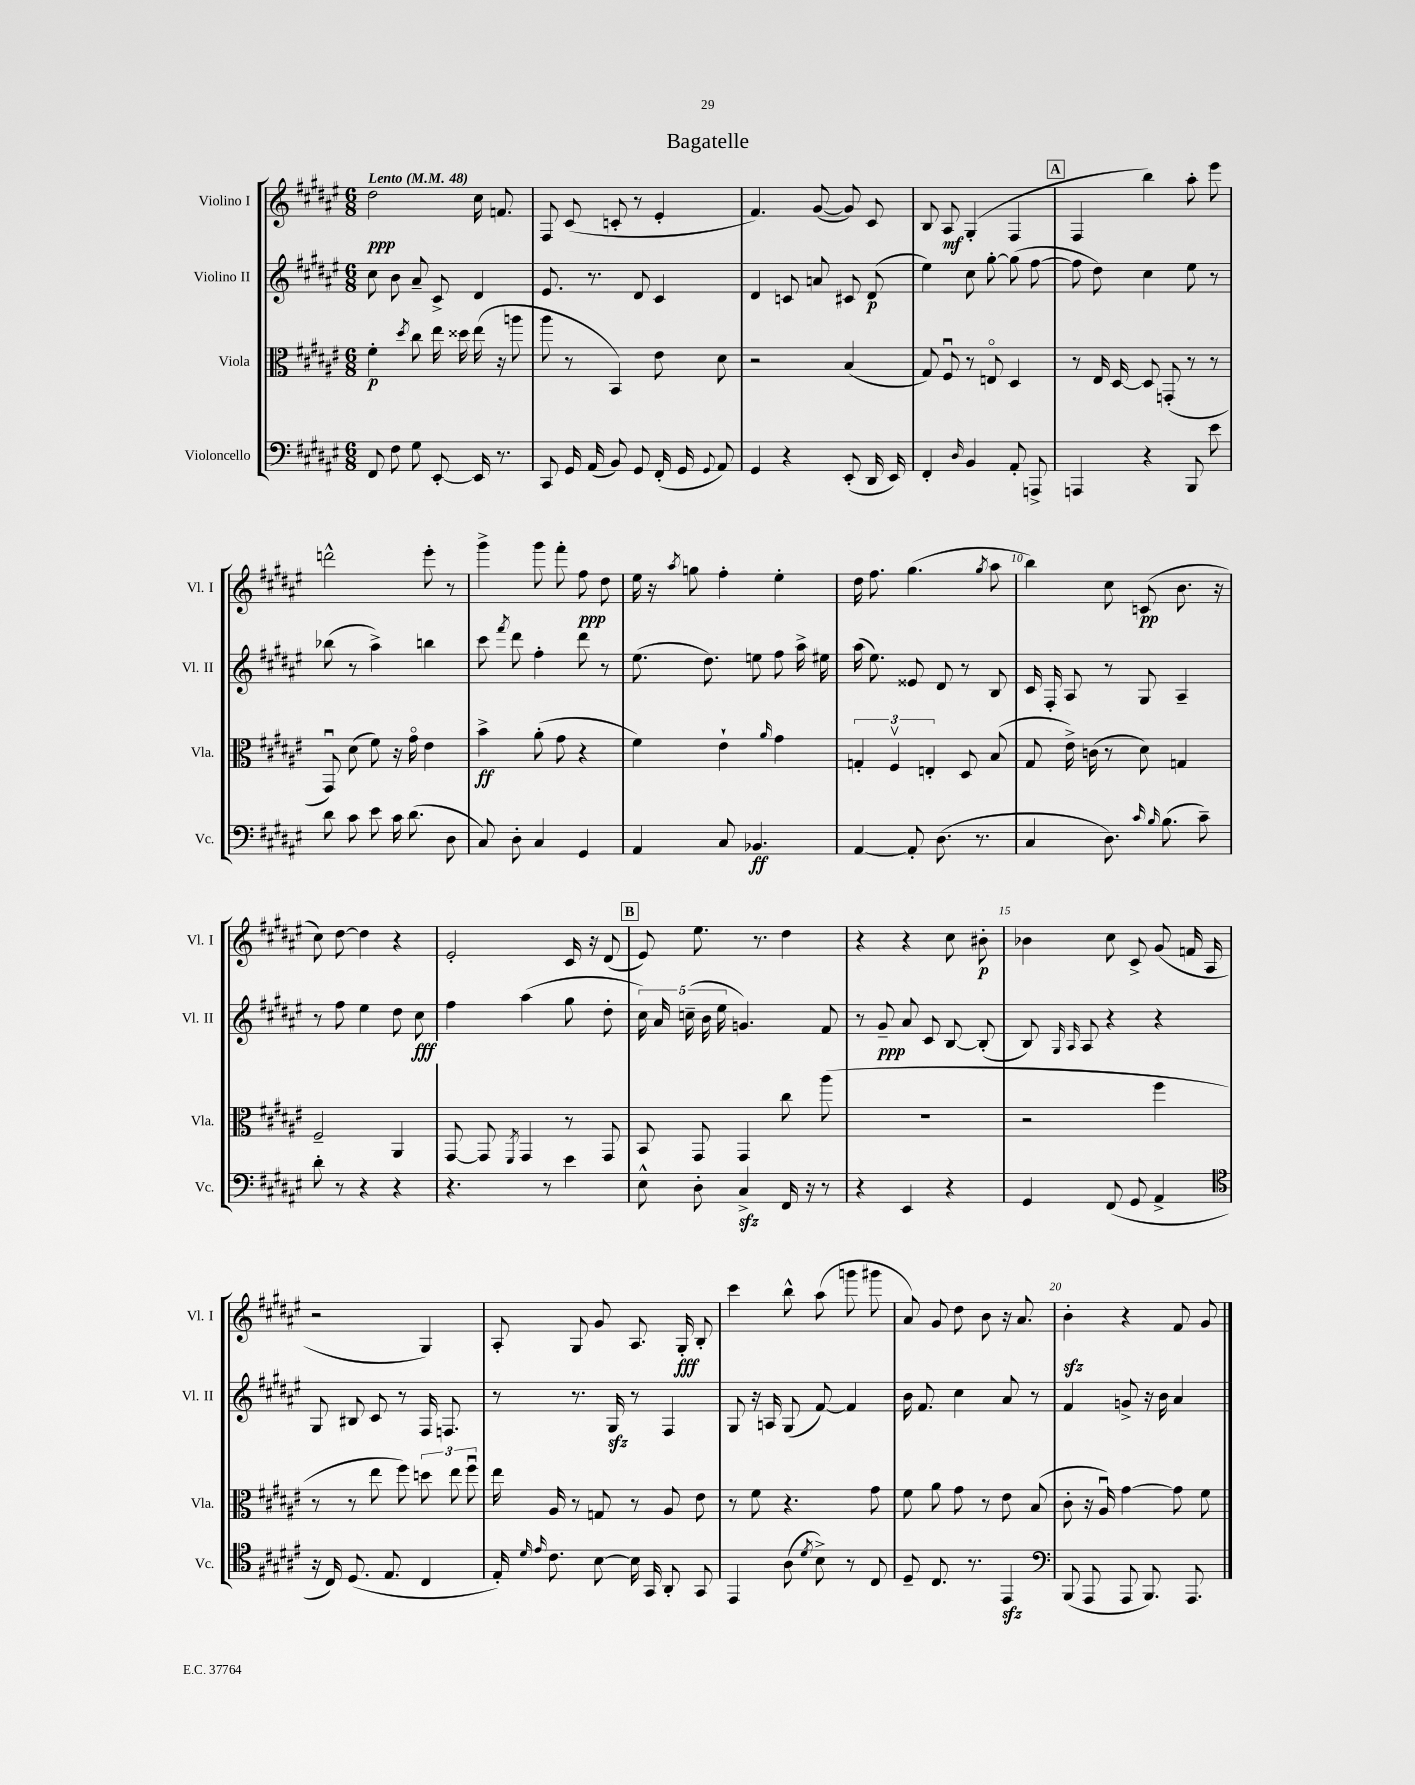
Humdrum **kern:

**kern	**kern	**kern	**kern
*staff4	*staff3	*staff2	*staff1
*clefF4	*clefC3	*clefG2	*clefG2
*k[f#c#g#d#a#e#]	*k[f#c#g#d#a#e#]	*k[f#c#g#d#a#e#]	*k[f#c#g#d#a#e#]
*M6/8	*M6/8	*M6/8	*M6/8
*MM48	*MM48	*MM48	*MM48
8FF#	4f#'	8cc#	2dd#
8F#	.	8b	.
.	8qdd#	.	.
8G#	8cc#	8a#~	.
[8EE#'	16ee#	8c#^	.
.	16dd##	.	.
16EE#]	(16ee#	4d#	16cc#
8.r	16r	.	8.f
.	8aa	.	.
=	=	=	=
8CC#	8aa#	8.e#	8F#
16GG#	8r	.	(8c#
(16AA#	.	8.r	.
8BB)	4BB)	.	8c'
8GG#	.	8d#	8r
(16FF#'	8e#	4c#	4e#'
16GG#	.	.	.
8qqGG#	.	.	.
8AA#)	8d#	.	.
=	=	=	=
4GG#	2r	4d#	4.f#)
4r	.	8c	.
.	.	8a	([8g#
(8EE#'	(4B	8c#	8g#])
16DD#	.	(8d#	8c#
16EE#)	.	.	.
=	=	=	=
4FF#'	8G#)	4ee#)	8B
.	8F#u	.	8A#
16qqD#	.	.	.
4BB	8r	8cc#	(4G#'
.	8Eo	[8gg#'	.
8AA#'	4D#	(8gg#]	4F#
8AAA^	.	[8ff#	.
=	=	=	=
4AAA	8r	8ff#]	4F#
.	16E#	8dd#)	.
.	[16D#	.	.
4r	8D#]	4cc#	4bb)
.	(8GG'	.	.
8BBB	8r	8ee#	8aa#'
8e#	8r	8r	8eee#
=	=	=	=
8d#	8GG#u)	(8bb-	2ddd^^
8c#	(8d#	8r	.
8e#	8f#)	4aa#^)	.
16c#	16r	.	.
(8.d#	16g#o	.	.
.	4e#	4bb	8eee#'
8D#	.	.	8r
=	=	=	=
8C#)	4b^	8ccc#	4ggg#^
.	.	8qfff#	.
8D#'	.	8ddd#	.
4C#	(8a#'	4ff#'	8ggg#
.	8g#	.	8fff#'
4GG#	4r	8ddd#	8ff#
.	.	8r	8dd#
=	=	=	=
4AA#	4f#)	(8.ee#	16ee#
.	.	.	16r
.	.	.	8qaa#
.	.	.	8gg
.	.	8.dd#)	.
8C#	4e#`	.	4ff#'
4.BB-	.	8ee	.
.	16qqa#	.	.
.	4g#	8ff#	4ee#'
.	.	16aa#^	.
.	.	16ee#	.
=	=	=	=
[4AA#	6G'	(16aa#	16dd#
.	.	8.ee#)	8.ff#
.	6F#v	.	.
8AA#']	.	8e##	(4.gg#
.	6E'	.	.
(8.D#	.	8d#	.
.	8D#	8r	.
8.r	.	.	.
.	.	.	8qgg#
.	(8B	8B	8aa#
=	=	=	=
4C#	8G#	16c#	4bb)
.	.	16F#'	.
.	16e#^)	8A#	.
.	(16c	.	.
8.D#)	8r	8r	8cc#
.	8d#)	8G#	(8c
16qqc#	.	.	.
16qqB	.	.	.
(8.B	.	.	.
.	4G	4A#~	8.b
8c#~)	.	.	.
.	.	.	16r
=	=	=	=
8d#'	2F#~	8r	8cc#)
8r	.	8ff#	[8dd#
4r	.	4ee#	4dd#]
4r	4AA#	8dd#	4r
.	.	8cc#	.
=	=	=	=
4.r	[8GG#	4ff#	2e#'
.	8GG#]	.	.
.	8qFF#	.	.
.	4GG#	(4aa#	.
8r	.	.	.
4e#	8r	8gg#	16c#
.	.	.	16r
.	8GG#	8dd#'	(8d#
=	=	=	=
8E#^^	8BB	20cc#)	8e#)
.	.	20a#	.
.	.	(20cc~	.
8D#'	8GG#	.	8.ee#
.	.	20b	.
.	.	20ee#	.
4C#^	4GG#	4.g)	.
.	.	.	8.r
16FF#	8cc#	.	4dd#
16r	.	.	.
8r	(8aa#	8f#	.
=	=	=	=
4r	2.r	8r	4r
.	.	8g#~	.
4EE#	.	8a#	4r
.	.	8c#	.
4r	.	[8B	8cc#
.	.	(8B']	8b#'
=	=	=	=
4GG#	2r	8B)	4b-
.	.	16qqG#	.
.	.	16qqA#	.
.	.	8A#	.
(8FF#	.	4r	8cc#
8GG#	.	.	8c#^
4AA#^	4ff#	4r	(8g#
.	.	.	16f
.	.	.	16A#
=	=	=	=
*clefC4	*	*	*
16r	8r	8G#	2r
16C#)	.	.	.
(8.D#	8r	8B#	.
.	8ee#	8c#	.
8.E#	.	.	.
.	8ff#)	8r	.
4C#	12dd	16F#	4G#)
.	.	8.F	.
.	12ee#	.	.
.	12ff#u	.	.
=	=	=	=
16E#')	16ee#	8r	8A#'
16qqd#	.	.	.
16qqe#	.	.	.
8.c#	16A#	.	.
.	8r	8.r	8G#
[8B	8G	.	8g#
.	.	16G#	.
16B]	8r	8r	8.A#
16GG#	.	.	.
8AA#'	8A#	4F#	.
.	.	.	16G#'
8GG#	8e#	.	8B'
=	=	=	=
4EE#	8r	8G#	4ccc#
.	8f#	16r	.
.	.	16A	.
(8A#	4.r	(8G#	8bb^^
8qd#	.	.	.
8B^)	.	[8f#)	(8aa#
8r	.	4f#]	8ggg
8C#	8g#	.	8ggg#
=	=	=	=
8D#~	8f#	16b	8a#)
.	.	8.f#	.
8.C#	8a#	.	8g#
.	8g#	4cc#	8dd#
8.r	.	.	.
.	8r	.	8b
4EE#	8e#	8a#	16r
.	.	.	8.a#
.	(8B	8r	.
=	=	=	=
*clefF4	*	*	*
(8BBB	8c#'	4f#	4b'
8AAA#	16r	.	.
.	16A#u)	.	.
8AAA#	[4g#	8g^	4r
8.BBB)	.	16r	.
.	.	16b	.
.	8g#]	4a#	8f#
8.AAA#	.	.	.
.	8f#	.	8g#
==	==	==	==
*-	*-	*-	*-
